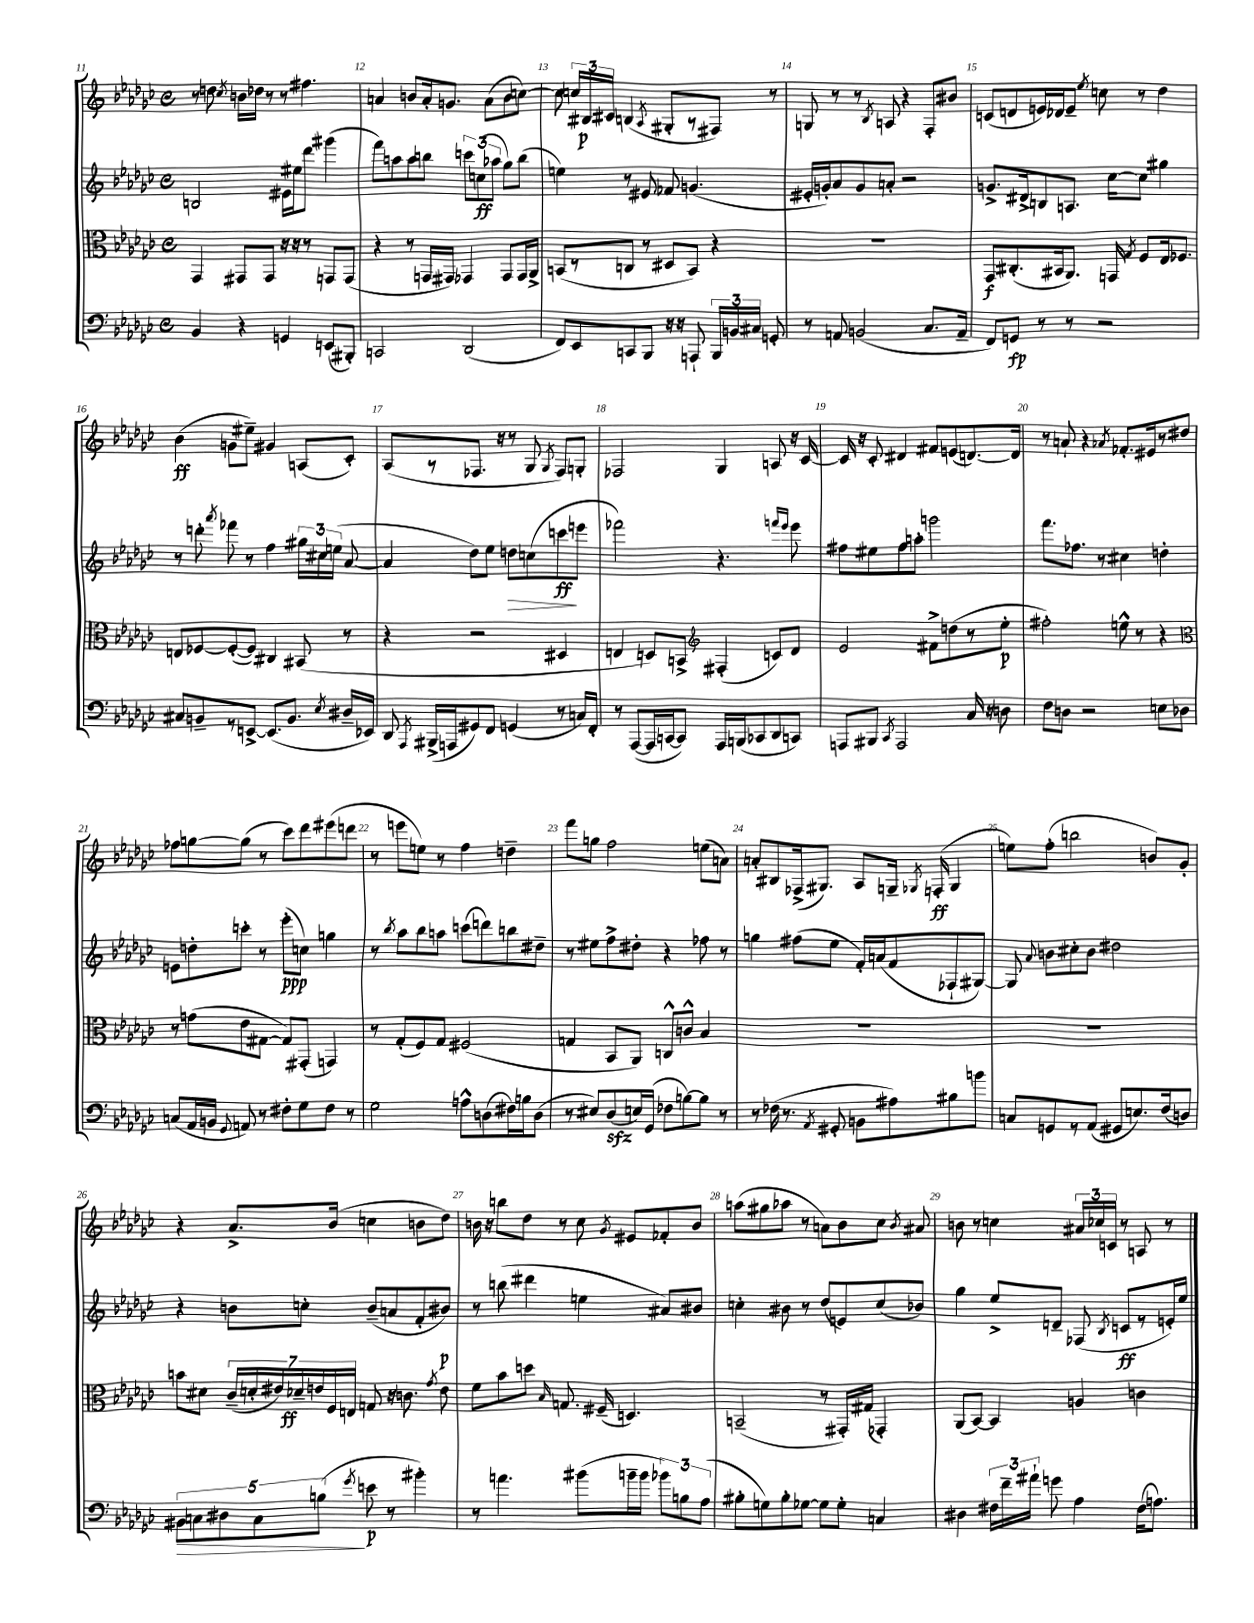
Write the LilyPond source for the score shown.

<<
\new StaffGroup <<
\new Staff = "s0" {
    \clef treble \key ges \major \defaultTimeSignature \time 4/4
    \autoBeamOff r8 d''8 \acciaccatura { ces''8 } b'16[ des''16] r8 r8 fis''4. |
    a'4 b'8[ a'16-. g'8.] a'8[( b'8 c''8]~) |
    c''8 \tuplet 3/2 { c''16[ bis16\p cis'16] } b4( \acciaccatura { aes8 } gis8[-. r8 fis8]) r8 |
    g8 r8 r8 \acciaccatura { bes8 } a8 r4 f8[-. bis'8] |
    c'8[( d'8 e'16) des'16 e'8]-- \acciaccatura { ees''8 } c''8 r8 des''4 |
    bes'4\ff( g'8[ eis''8]--) gis'4 a8[( ces'8]-.) |
    aes8[( r8 fes8.] r16 r8 ges8 \acciaccatura { ges8 } fes8[) g8]-. |
    fes2 ges4 a8 r16 ces'16~ |
    ces'16 r16 ces'8-. dis'4 fis'8[ e'8( d'8.~) d'16] |
    r8 a'8-! r4 \acciaccatura { aes'8 } fes'8.[-. eis'16 r8 dis''8] |
    fes''8[ g''8~ g''8]( r8 ces'''8[) des'''8 eis'''8( d'''8] |
    r8 e'''8[ e''8]) r8 f''4 d''4-- |
    f'''8[ g''8] f''2 e''8[( a'8]) |
    a'8[-. bis8 fes16->( gis8.]) aes8[ g16]-- \acciaccatura { ges8 } f16-.\ff( ges4 |
    e''8[) f''8]-.( b''2 b'8[) ges'8]-. |
    r4 aes'8.[-> bes'16]( c''4 b'8[ des''8]) |
    b'16 r16 b''8[ des''8] r8 ces''8 \acciaccatura { ges'8 } eis'8[ fes'8-. b'8] |
    a''8[( gis''8 aes''8] r8 a'8[) bes'8 ces''8] \acciaccatura { bes'8 } ais'8 |
    b'8 r8 c''4 \tuplet 3/2 { ais'16[ ces''16 c'16] } r8 a8 r8 \bar "|." |
}
\new Staff = "s1" {
    \clef treble \key ges \major \defaultTimeSignature \time 4/4
    \autoBeamOff b2 eis'16[ eis''16 des'''8] gis'''4( |
    f'''8[) a''8 a''8 b''8] \tuplet 3/2 { c'''8[ c''8\ff( aes''8] } ges''8[) b''8]( |
    e''4) r8 eis'8 fes'8 g'4.( |
    eis'16[-. g'16-.) aes'8 g'8 a'8]-. r2 |
    g'8.[-> dis'16-> b8 a8.] ces''16[~ ces''8] gis''4 |
    r8 d'''8-. \acciaccatura { aes'''8 } fes'''8 r8 f''4 \tuplet 3/2 { gis''16[ cis''16 e''16]( } aes'8~ |
    aes'4 des''8[) ees''8] d''8[\> c''8( c'''8\ff\! e'''8] |
    fes'''2) r4. \grace { f'''16[ ees'''16] } ees'''8 |
    fis''8[ eis''8 fis''8 a''8]-. g'''2 |
    f'''8.[ fes''8.] r8 cis''4 d''4-. |
    e'8[ d''8-. c'''8]-. r8 ees'''8[-.\ppp( c''8]) g''4 |
    r8 \acciaccatura { bes''8 } aes''8[ bes''8 a''8] c'''8[( d'''8) b''8 dis''8]-- |
    r8 eis''8[ f''8-> dis''8]-. r4 fes''8 r8 |
    g''4 fis''8[( ees''8] f'16[-.) a'16( f'8 fes8-! gis8]~) |
    gis8 \appoggiatura { aes'8 } b'8[ cis''8-. b'8] dis''2 |
    r4 b'8[ c''8]-. b'8[--( a'8 f'8-. bis'8]\p) |
    r8 b''8( dis'''4 e''4 ais'8[) bis'8] |
    c''4-. bis'8 r8 des''8[( e'8) c''8( bes'8]) |
    ges''4 ees''8[-> d'8]-- fes8( \acciaccatura { bes8 } c'8[\ff r8 e'16-.) ees''16] \bar "|." |
}
\new Staff = "s2" {
    \clef alto \key ges \major \defaultTimeSignature \time 4/4
    \autoBeamOff ges,4 gis,8[ gis,8] r16 r16 r8 g,8[ g,8]( |
    r4 r8 g,16[ gis,16]) ges,4 ges,8[ ges,16 aes,16]-> |
    b,8[( r8 c8] r8 dis8[ b,8]) r4 |
    R1 |
    ges,8[\f cis8.-.( bis,16 aes,8.]) g,16 \acciaccatura { ges8 } f8[ ees16 fes8.] |
    e8[ fes8~ fes8~-.( fes8]) cis4 bis,8( r8 |
    r4 r2 dis4 |
    e4 d8[) b,8]-> \clef treble fis4-.( c'8[) des'8] |
    ees'2 fis'8[-> d''8( r8 ees''8]-.\p |
    fis''2-.) e''8-^ r8 r4 |
    \clef alto r8 g'8[( ees'8 gis8]~ gis8[) gis,8]-.( g,4) |
    r8 ges8[-.( f8) ges8] fis2( |
    g4 bes,8[ aes,8]) c8[-^ c'8]-^ bes4 |
    R1 |
    R1 |
    b'8[ dis'8] \tuplet 7/4 { ces'16[--( d'16-. eis'16) des'16--\ff e'16 f16 e16] } g8 r16 c'8. \acciaccatura { ges'8 } e'8 |
    f'8[ bes'8 d''8] \grace { bes16 } g8. fis16--( d4.) |
    b,2--( r8 gis,16[-.) gis16]( ges,4-.) |
    aes,8[( bes,8]~) bes,4 a4 c'4 \bar "|." |
}
\new Staff = "s3" {
    \clef bass \key ges \major \defaultTimeSignature \time 4/4
    \autoBeamOff bes,4 r4 g,4 e,8[( bis,,8]-.) |
    c,2 des,2( |
    f,8[) ees,8 c,8 bes,,8] r16 r16 a,,8-! \tuplet 3/2 { bes,,16[ b,16 cis16] } g,8-. |
    r8 a,8 b,2( ces8.[ a,16]-- |
    f,8[) g,8]\fp r8 r8 r2 |
    cis8[ b,8-- r8 e,8]~-> e,8.[( b,8.] \acciaccatura { ees8 } dis16[-- ees,16]) |
    des,8 \acciaccatura { aes,,8 } bis,,16[->( a,,16 gis,8) f,8] g,4( r8 c16[) f,16]-. |
    r8 aes,,8[~( aes,,16 c,16~ c,8]) aes,,16[ b,,16( ces,8 des,8 c,8]) |
    a,,8[ bis,,8] \acciaccatura { ces,8 } a,,2 ces16 r16 d8 |
    f8[ d8] r2 e8[ des8] |
    c8[( aes,16 b,16] \appoggiatura { ges,8 } a,8) r8 fis8[-. ges8 fis8] r8 |
    ges2 a8[-^ d8( fis16) b16 d8]( |
    r8 eis8[) des8\sfz( e16) ges,16]( fes8[ b8~) b8] r8 |
    r8 fes16( r8. \acciaccatura { aes,8 } gis,8-. b,8[ ais8) bis8 b'8] |
    c8[ g,8 r8 aes,8]( gis,8[ e8.) f16( d8]) |
    \tuplet 5/4 { bis,8[\> c8 dis8 c8 b8]\!( } \acciaccatura { ges'8 } e'8\p r8 bis'4-.) |
    r8 a'4. bis'8[( b'16-- b'16] \tuplet 3/2 { bes'8[) b8 aes8]( } |
    bis8[-. g8) bis8-. ges8]~ ges8[ ges8]-. c4 |
    dis4 \tuplet 3/2 { fis16[ f'16-- ais'16]-! } g'8 aes4 fis16[( a8.]) \bar "|." |
}
>>
>>
\layout { \context { \Score currentBarNumber = #11 \override BarNumber.break-visibility = ##(#f #t #t) barNumberVisibility = #all-bar-numbers-visible } }
